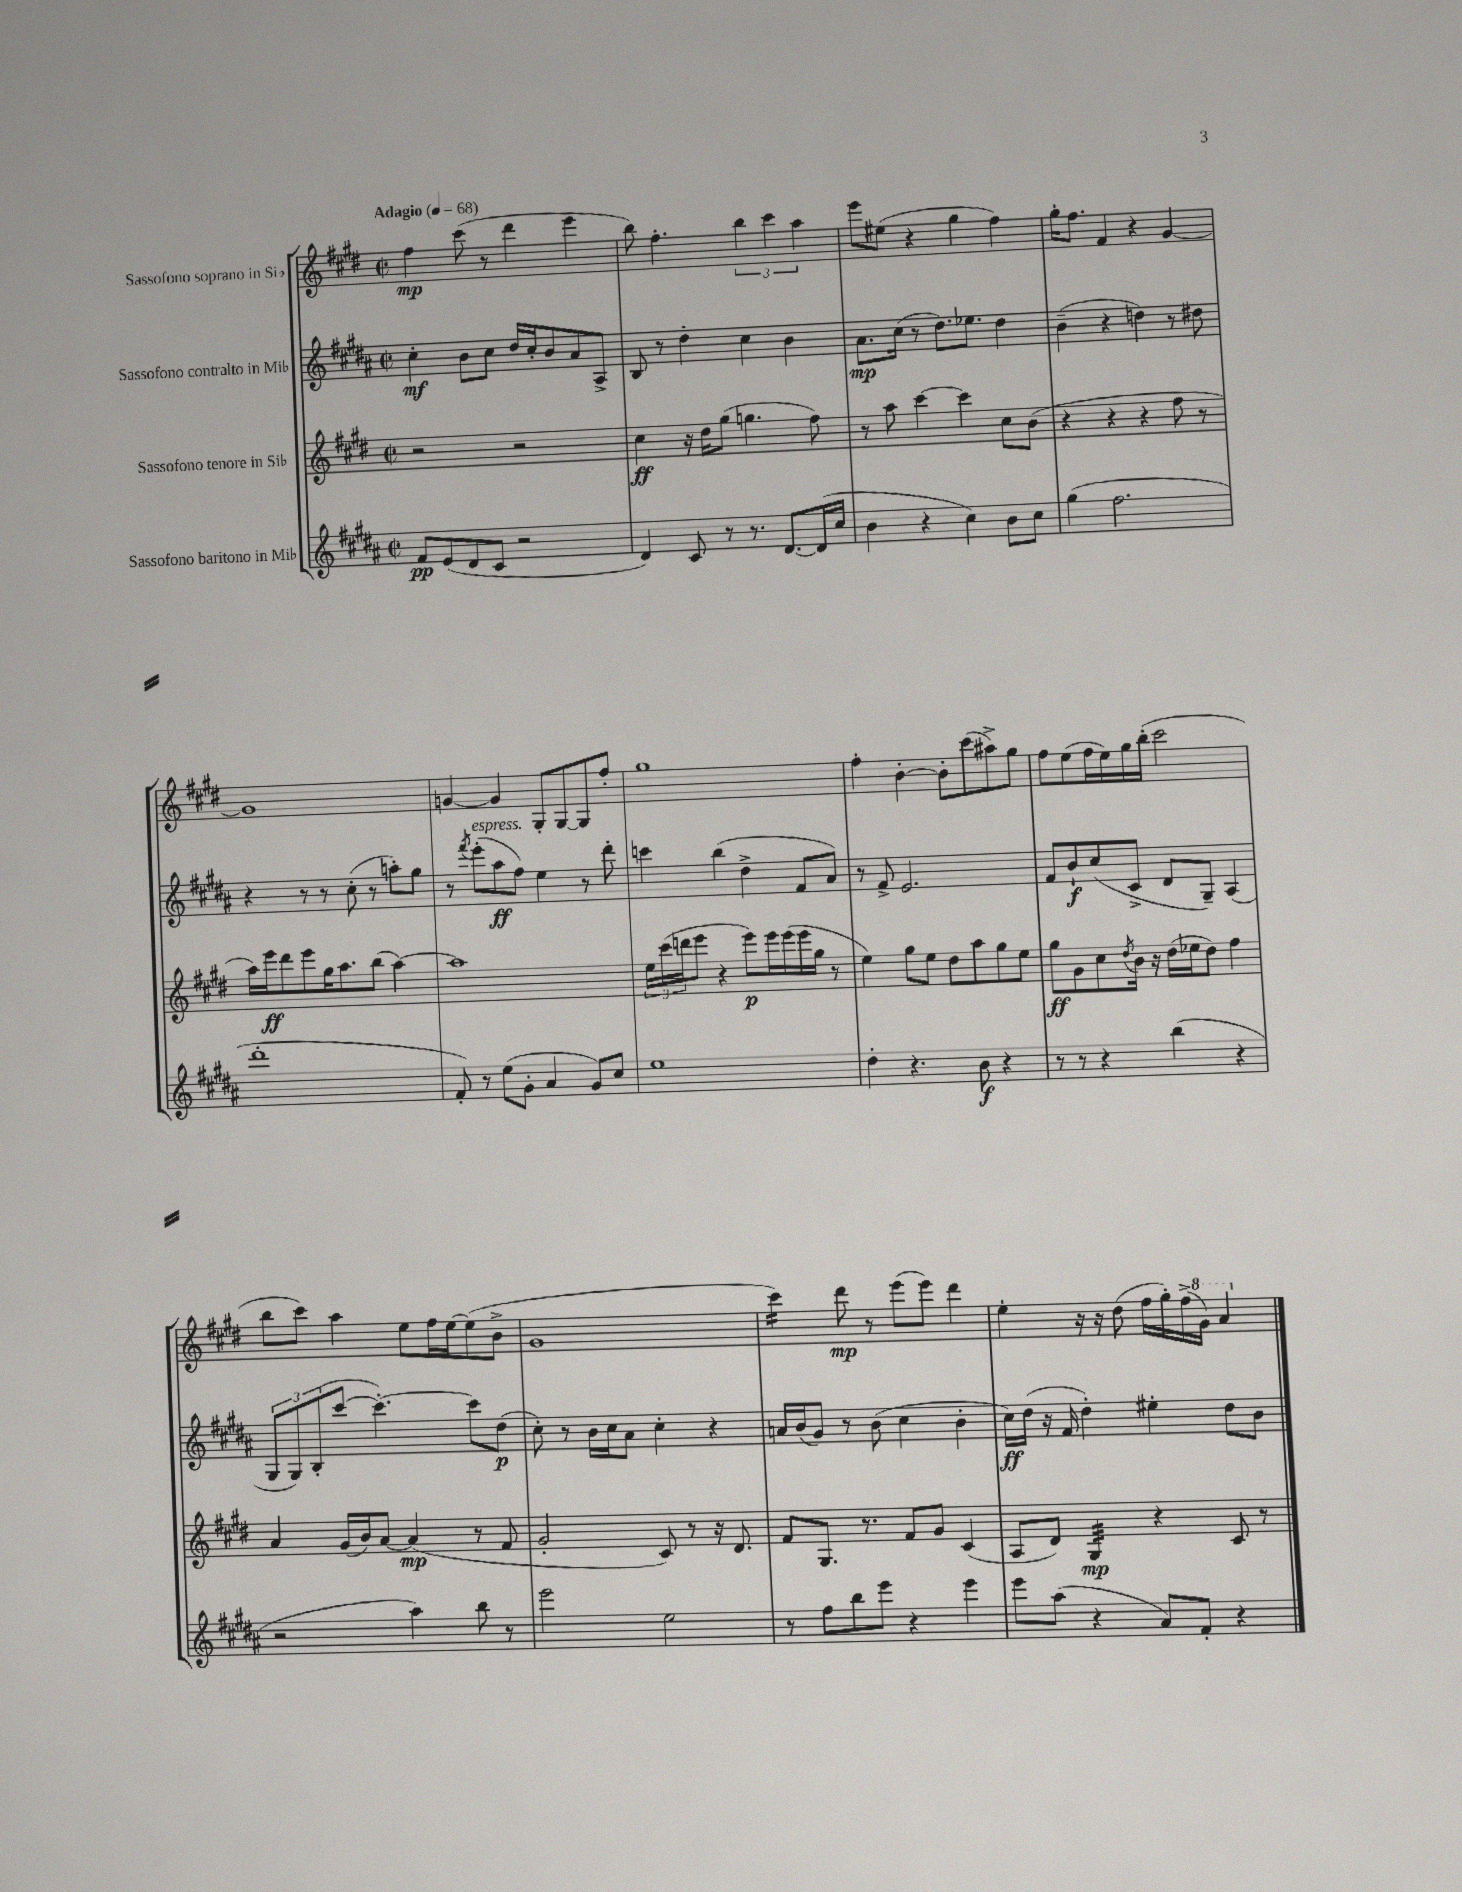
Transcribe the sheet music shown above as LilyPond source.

<<
\new StaffGroup <<
\new Staff = "s0" \with { instrumentName = "Sassofono soprano in Sib" } {
    \clef treble \key e \major \defaultTimeSignature \time 2/2 \tempo "Adagio" 4 = 68
    fis''4\mp cis'''8( r8 dis'''4 e'''4 |
    b''8) fis''4.-. \tuplet 3/2 { b''4 cis'''4 a''4 } |
    e'''8 eis''8( r4 gis''4 fis''4) |
    gis''16-. fis''8. fis'4 r4 gis'4~ |
    gis'1 |
    g'4~ g'4 gis8-. gis8~ gis8 fis''8-. |
    gis''1 |
    fis''4-. b'4~-. b'8-. cis'''8( ais''8->) gis''8 |
    fis''8 e''8( fis''16 e''16) gis''16 b''16-.( cis'''2 |
    b''8 cis'''8) a''4 e''8 fis''16 e''16~ e''8( b'8-> |
    gis'1 |
    cis'''4:16) dis'''8\mp r8 e'''8( e'''8) dis'''4 |
    e''4-. r16 r16 dis''8( fis''16 gis''16-.) fis''16->( \ottava #1 gis''16) a''4 \ottava #0 \bar "|." |
}
\new Staff = "s1" \with { instrumentName = "Sassofono contralto in Mib" } {
    \clef treble \key b \major \defaultTimeSignature \time 2/2
    cis''4-.\mf b'8 cis''8 dis''16 cis''16-. b'8 ais'8 ais8-> |
    b8 r8 dis''4-. cis''4 b'4 |
    ais'8.\mp cis''16( r8 dis''8.) ees''8. dis''4 |
    b'4--( r4 d''4) r8 dis''8 |
    r4 r8 r8 cis''8-.( r8 a''8-.) gis''8 |
    r8 \acciaccatura { fis'''8 } e'''8-.^\markup { \italic "espress." }( ais''8\ff fis''8) e''4 r8 dis'''8-. |
    c'''4 b''4( dis''4-> fis'8 ais'8) |
    r8 fis'8-> e'2. |
    fis'8 b'8-!\f cis''8( cis'8-> dis'8 gis8--) ais4( |
    \tuplet 3/2 { gis8 gis8) b8-.( } cis'''8~ cis'''4.~-.) cis'''8 dis''8\p( |
    cis''8-.) r8 b'16 cis''16 ais'8 cis''4-. r4 |
    a'16 b'16( gis'8) r8 b'8( cis''4 b'4-. |
    cis''16\ff) dis''16( r16 fis'16 dis''4-.) eis''4-. dis''8 b'8 \bar "|." |
}
\new Staff = "s2" \with { instrumentName = "Sassofono tenore in Sib" } {
    \clef treble \key e \major \defaultTimeSignature \time 2/2
    r2 r2 |
    cis''4\ff r16 dis''16 gis''8( g''4. fis''8) |
    r8 a''8 cis'''4~ cis'''4 cis''8 b'8( |
    r4 r4 r4 fis''8 r8 |
    a''16) e'''16\ff dis'''8 e'''8 gis''16 a''8. b''8( a''4~) |
    a''1 |
    \tuplet 3/2 { e''16 cis'''16( d'''16 } e'''8 r4 e'''8\p) e'''16 e'''16( e'''16 gis''16 r8 |
    e''4) gis''8 e''8 dis''8 a''8 gis''8 e''8 |
    gis''8\ff gis'8 cis''8 \acciaccatura { dis''8 } b'16 r16 dis''16( ees''16 dis''8) fis''4 |
    a'4 gis'16( b'16) a'8~ a'4\mp( r8 fis'8 |
    gis'2-. cis'8) r8 r16 dis'8. |
    fis'8 gis8. r8. fis'8 gis'8 cis'4( |
    a8 dis'8) gis4:32\mp r4 cis'8 r8 \bar "|." |
}
\new Staff = "s3" \with { instrumentName = "Sassofono baritono in Mib" } {
    \clef treble \key b \major \defaultTimeSignature \time 2/2
    fis'8\pp e'8( dis'8 cis'8 r2 |
    dis'4) cis'8 r8 r8. dis'8.~ dis'16( cis''16 |
    b'4 r4 cis''4) b'8 cis''8 |
    gis''4( fis''2. |
    dis'''1-. |
    fis'8-.) r8 e''8( gis'8-. ais'4 gis'8) cis''8 |
    e''1 |
    dis''4-. r4. b'8\f r4 |
    r8 r8 r4 b''4( r4 |
    r2 ais''4) b''8 r8 |
    e'''2 e''2 |
    r8 fis''8 b''8 e'''8 r4 e'''4 |
    e'''8 ais''8( r4 ais'8) fis'8-. r4 \bar "|." |
}
>>
>>
\layout { \context { \Score \remove "Bar_number_engraver" } }
